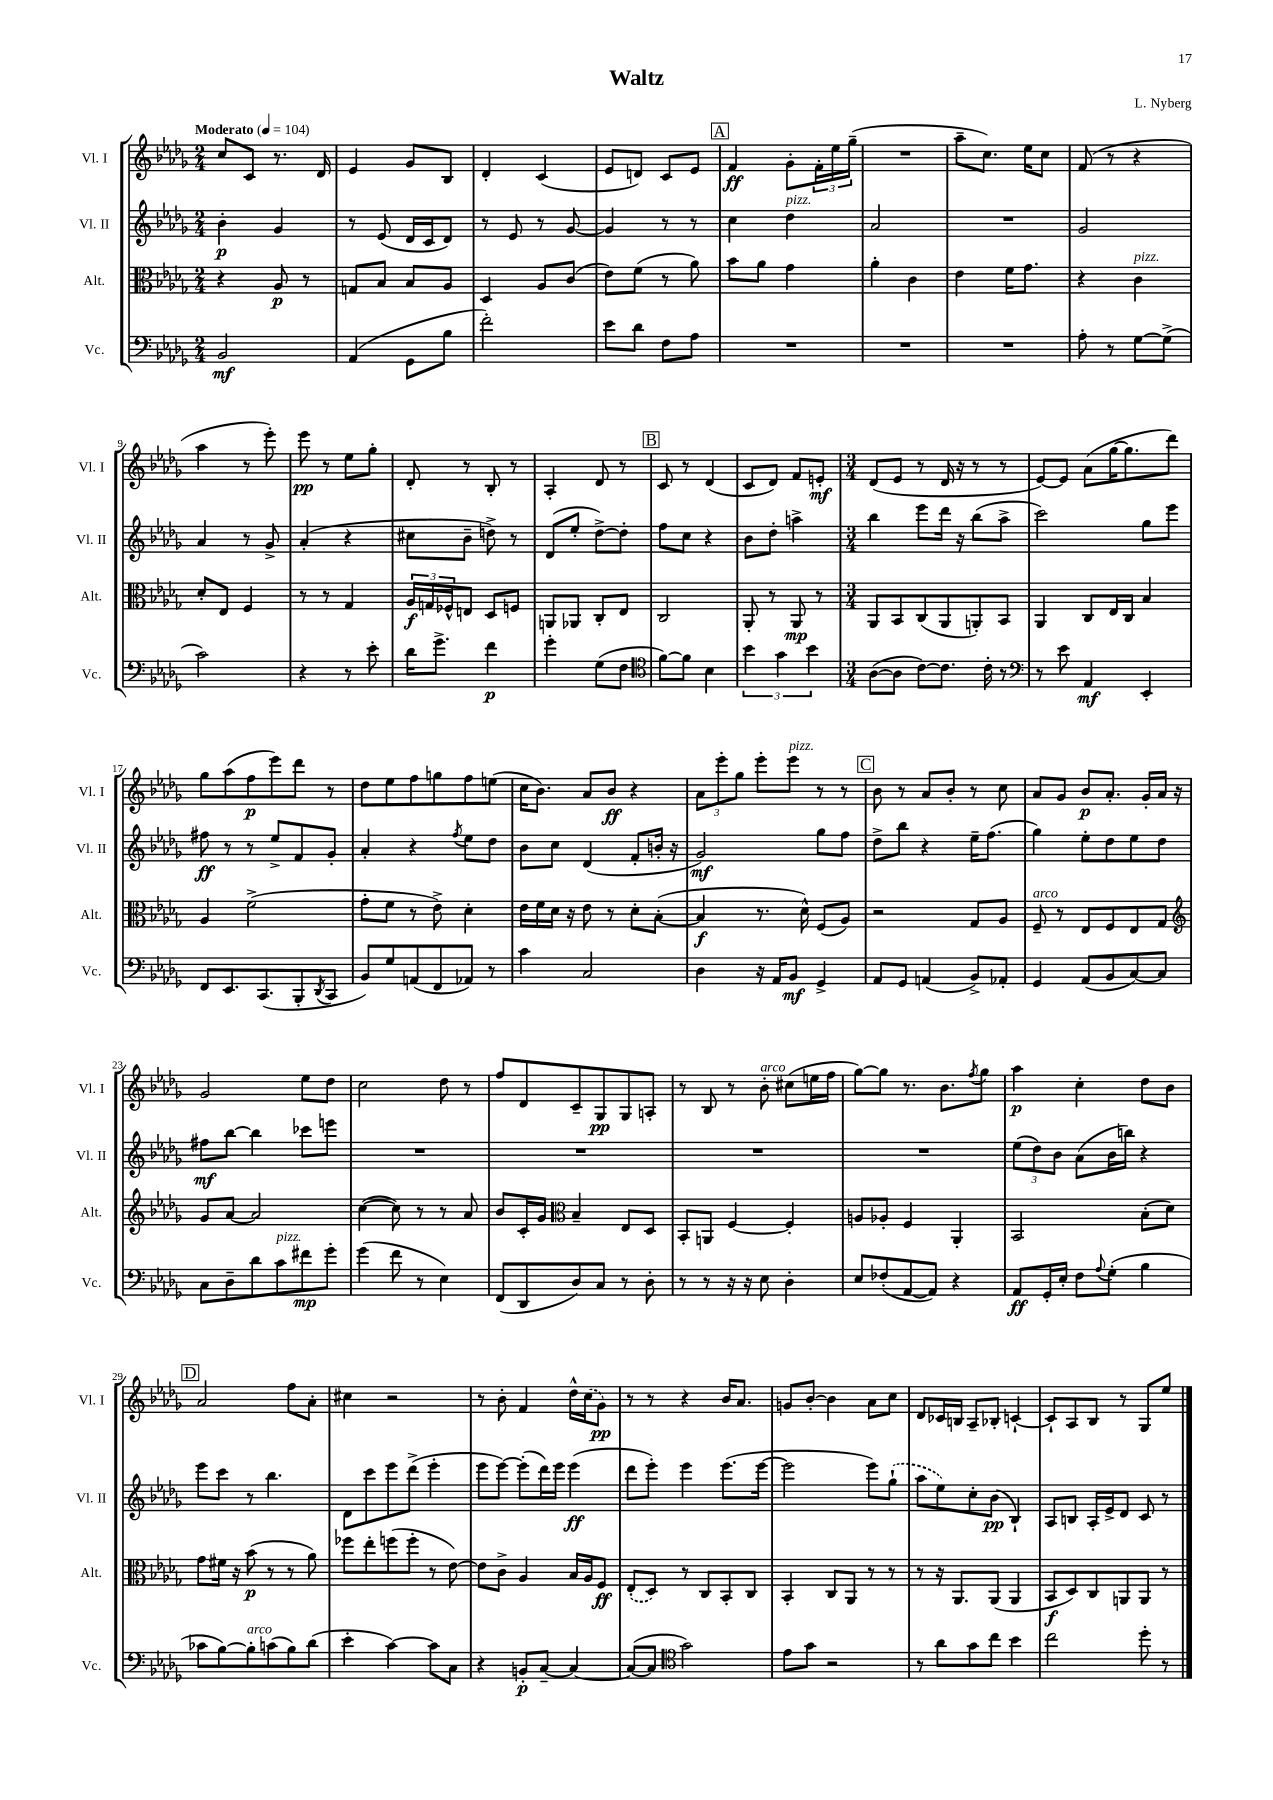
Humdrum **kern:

**kern	**kern	**kern	**kern
*staff4	*staff3	*staff2	*staff1
*clefF4	*clefC3	*clefG2	*clefG2
*k[b-e-a-d-g-]	*k[b-e-a-d-g-]	*k[b-e-a-d-g-]	*k[b-e-a-d-g-]
*M2/4	*M2/4	*M2/4	*M2/4
*MM104	*MM104	*MM104	*MM104
2BB-/	4r	4b-'\	8cc/L
.	.	.	8c/J
.	8A-/	4g-/	8.r
.	8r	.	.
.	.	.	16d-/
=	=	=	=
(4AA-/	8G/L	8r	4e-/
.	8B-/J	(8e-/	.
8GG-\L	8B-/L	16d-/LL	8g-/L
.	.	16c/J	.
8B-\J	8A-/J	8d-/J)	8B-/J
=	=	=	=
2f'\)	4D-/	8r	4d-'/
.	.	8e-/	.
.	8A-/L	8r	(4c/
.	(8c/J	[8g-/	.
=	=	=	=
8e-\L	8e-\L)	4g-/]	8e-/L
8d-\J	(8f\J	.	8d/J)
8F\L	8r	8r	8c/L
8A-\J	8a-\)	8r	8e-/J
=	=	=	=
2r	8b-\L	4cc\	4f/
.	8a-\J	.	.
.	4g-\	4dd-\	8g-'\L
.	.	.	24f'\L
.	.	.	24ee-\
.	.	.	(24gg-~\JJ
=	=	=	=
2r	4a-'\	2a-/	2r
.	4c\	.	.
=	=	=	=
2r	4e-\	2r	8aa-~\L
.	.	.	8.cc\J)
.	16f\LK	.	.
.	8.g-\J	.	16ee-\LK
.	.	.	8cc\J
=	=	=	=
8A-'\	4r	2g-/	(8f/
8r	.	.	8r
[8G-\L	4c\	.	4r
(8G-^\]J	.	.	.
=	=	=	=
2c\)	8d-'/L	4a-/	4aa-\
.	8E-/J	.	.
.	4F/	8r	8r
.	.	8g-^/	8eee-'\)
=	=	=	=
4r	8r	(4a-'/	8eee-\
.	8r	.	8r
8r	4G-/	4r	8ee-\L
8e-'\	.	.	8gg-'\J
=	=	=	=
16d-\LK	24A-/LL	8cc#\L	8d-'/
.	24G/	.	.
8.g-^\J	.	.	.
.	24F-^^/J	.	.
.	8E/J	8b-~\J	8r
4f\	8D-/L	8dd^\)	8B-'/
.	8F/J	8r	8r
=	=	=	=
4g-'\	8AA/L	(8d-/L	4A-'/
.	8AA-/J	8ee-'/J	.
(8G-\L	8C'/L	[8dd-^\L)	8d-/
8F\J	8E-/J	8dd-'\]J	8r
=	=	=	=
*clefC4	*	*	*
[8f\L)	2C/	8ff\L	8c/
8f\]J	.	8cc\J	8r
4B-\	.	4r	(4d-/
=	=	=	=
6b-\	8AA-'/	8b-\L	8c/L
.	8r	8dd-'\J	8d-/J)
6g-\	.	.	.
.	8AA-/	4aa^\	8f/L
6b-\	.	.	.
.	8r	.	8e'/J
=	=	=	=
*M3/4	*M3/4	*M3/4	*M3/4
([8A-\L	8AA-/L	4bb-\	(8d-/L
8A-\]J	8BB-/	.	8e-/J
[8c\L)	(8C/	8eee-\L	8r
8.c\]J	8AA-/	16ddd-\Jk	16d-/
.	.	16r	16r
.	8AA'/)	(8bb-\L	8r
16c'\	.	.	.
8r	8BB-/J	8aa-^\J	8r
=	=	=	=
*clefF4	*	*	*
8r	4AA-/	2ccc\)	[8e-/L)
8e-\	.	.	8e-/]J
4AA-/	8C/L	.	(8a-\L
.	16E-/L	.	[16gg-\K
.	16C/JJ	.	8.gg-\]
4EE-'/	4B-/	8gg-\L	.
.	.	8eee-\J	8ddd-\J)
=	=	=	=
8FF/L	4A-/	8ff#\	8gg-\L
8.EE-/	.	8r	(8aa-\
.	(2f^\	8r	8ff\
(8.CC/	.	.	.
.	.	8ee-^/L	8eee-\)
8BBB-'/	.	8f/	8ddd-\J
8qDD-/	.	.	.
8CC/J	.	8g-'/J	8r
=	=	=	=
8BB-/L)	8g-'\L	4a-'/	8dd-\L
8G-/	8f\J	.	8ee-\
(8AA/	8r	4r	8ff\
8FF/	8e-^\)	.	8gg\
.	.	8qff/	.
8AA-/J)	4d-'\	8ee-\L	8ff\
8r	.	8dd-\J	(8ee\J
=	=	=	=
4c\	16e-\LL	8b-\L	16cc\LK
.	16f\	.	8.b-\J)
.	16d-\JJ	8cc\J	.
.	16r	.	.
2C/	8e-\	(4d-/	8a-/L
.	8r	.	8b-/J
.	8d-'\L	8f'/L	4r
.	([8B-'\J	16b'/Jk	.
.	.	16r	.
=	=	=	=
4D-\	4B-/]	2g-/)	12a-\L
.	.	.	12eee-'\
.	.	.	12gg-\J
16r	8.r	.	8eee-'\L
16AA-/LK	.	.	.
8BB-/J	.	.	8eee-\J
.	16d-^^\)	.	.
4GG-^/	(8F/L	8gg-\L	8r
.	8A-/J)	8ff\J	8r
=	=	=	=
8AA-/L	2r	8dd-^\L	8b-\
8GG-/J	.	8bb-\J	8r
(4AA/	.	4r	8a-/L
.	.	.	8b-'/J
8BB-^/L)	8G-/L	16ee-~\LK	8r
.	.	(8.ff\J	.
8AA-'/J	8A-/J	.	8cc\
=	=	=	=
4GG-/	8F~/	4gg-\)	8a-/L
.	8r	.	8g-/J
(8AA-/L	8E-/L	8ee-'\L	8b-/L
8BB-/	8F/	8dd-\	8.a-'/J
[8C/)	8E-/	8ee-\	.
.	.	.	16g-'/LL
8C/]J	8G-/J	8dd-\J	16a-/JJ
.	.	.	16r
=	=	=	=
*	*clefG2	*	*
8C\L	8g-/L	8ff#\L	2g-/
8D-~\	[8a-/J	[8bb-\J	.
8d-\	2a-/]	4bb-\]	.
8c\	.	.	.
8f#\	.	8ccc-\L	8ee-\L
8g-'\J	.	8eee\J	8dd-\J
=	=	=	=
(4g-\	([4cc\	2.r	2cc\
8f\	8cc\])	.	.
8r	8r	.	.
4E-\)	8r	.	8dd-\
.	8a-/	.	8r
=	=	=	=
(8FF/L	8b-/L	2.r	8ff/L
8DD-/	16c'/L	.	8d-/
.	16g-/JJ	.	.
*	*clefC3	*	*
8D-/)	4B-~/	.	8c~/
8C/J	.	.	8G-/
8r	8E-/L	.	8G-/
8D-'\	8D-/J	.	8A'/J
=	=	=	=
8r	8BB-'/L	2.r	8r
8r	8AA/J	.	8B-/
16r	[4F/	.	8r
16r	.	.	.
8E-\	.	.	8b-'\
4D-'\	4F'/]	.	(8cc#\L
.	.	.	16ee\L
.	.	.	16ff\JJ
=	=	=	=
8E-/L	8A/L	2.r	[8gg-\L)
(8F-'/	8A-'/J	.	8gg-\]J
[8AA-/	4F/	.	8.r
8AA-/]J)	.	.	.
.	.	.	8.b-\L
4r	4AA-'/	.	.
.	.	.	8qff/
.	.	.	8gg-\J
=	=	=	=
8AA-/L	2BB-/	(12ee-\L	4aa-\
.	.	12dd-\)	.
16GG-'/L	.	.	.
.	.	12b-\J	.
16E-'/JJ	.	.	.
8F\L	.	(8a-\L	4cc'\
8qqA-/	.	.	.
(8G-'\J	.	16b-\L	.
.	.	16bb\JJ)	.
4B-\	(8B-'\L	4r	8dd-\L
.	8d-\J)	.	8b-\J
=	=	=	=
8c-\L	8g-\L	8eee-\L	2a-/
[8B-\)	16f#\Jk	8ccc\J	.
.	16r	.	.
8B-'\]	(8b-\	8r	.
(8c\	8r	4.bb-\	.
8B-\)	8r	.	8ff\L
(8d-\J	8a-\)	.	8a-'\J
=	=	=	=
4e-'\	8ff-\L	8d-\L	4cc#\
.	8ee-'\	8ccc\	.
[4c\)	(8ff\	8eee-\	2r
.	8ff'\J	(8ddd-^\J	.
8c\]L	8r	4eee-'\	.
8C\J	[8e-\)	.	.
=	=	=	=
4r	8e-\]L	8eee-\L	8r
.	8c^\J	[8eee-\J)	8b-'\
8BB'/L	4A-/	(8eee-'\]L	4f/
[8C~/J	.	16ddd-\L)	.
.	.	16eee-\JJ	.
4C/_	16B-/LL	(4eee-\	16dd-^^\LL
.	16A-/J	.	(16cc\J
.	8F/J	.	8g-\J)
=	=	=	=
(8C/_L	(8E-'/L	8ddd-\L	8r
8C/]J	8D-/J)	8eee-'\J)	8r
*clefC4	*	*	*
2g-\)	8r	4eee-\	4r
.	8C/L	.	.
.	8BB-'/	(8.eee-\L	16b-/LK
.	.	.	8.a-/J
.	8C/J	.	.
.	.	[16eee-\Jk	.
=	=	=	=
8e-\L	4BB-'/	2eee-\]	8g/L
8g-\J	.	.	[8b-'/J
2r	8C/L	.	4b-\]
.	8AA-/J	.	.
.	8r	8eee-\L)	8a-\L
.	8r	(8gg-`\J	8cc\J
=	=	=	=
8r	8r	8aa-\L	8d-/L
8a-\L	16r	8ee-\)	16c-/L
.	8.AA-/L	.	16B/JJ
8g-\	.	8cc'\	8A-~/L
8cc\J	(8AA-/J	(8b-\J	8B-'/J
4b-\	4AA-/	4B-`/)	[4c`/
=	=	=	=
2cc\	8BB-/L	8A-/L	8c`/]L
.	8D-/)	8B/J	8A-/
.	8C/	16A-'/LL	8B-/J
.	.	16e-^/J	.
.	8AA/	8d-/J	8r
8dd-'\	8AA/J	8c/	8G-/L
8r	8r	8r	8ee-/J
==	==	==	==
*-	*-	*-	*-
